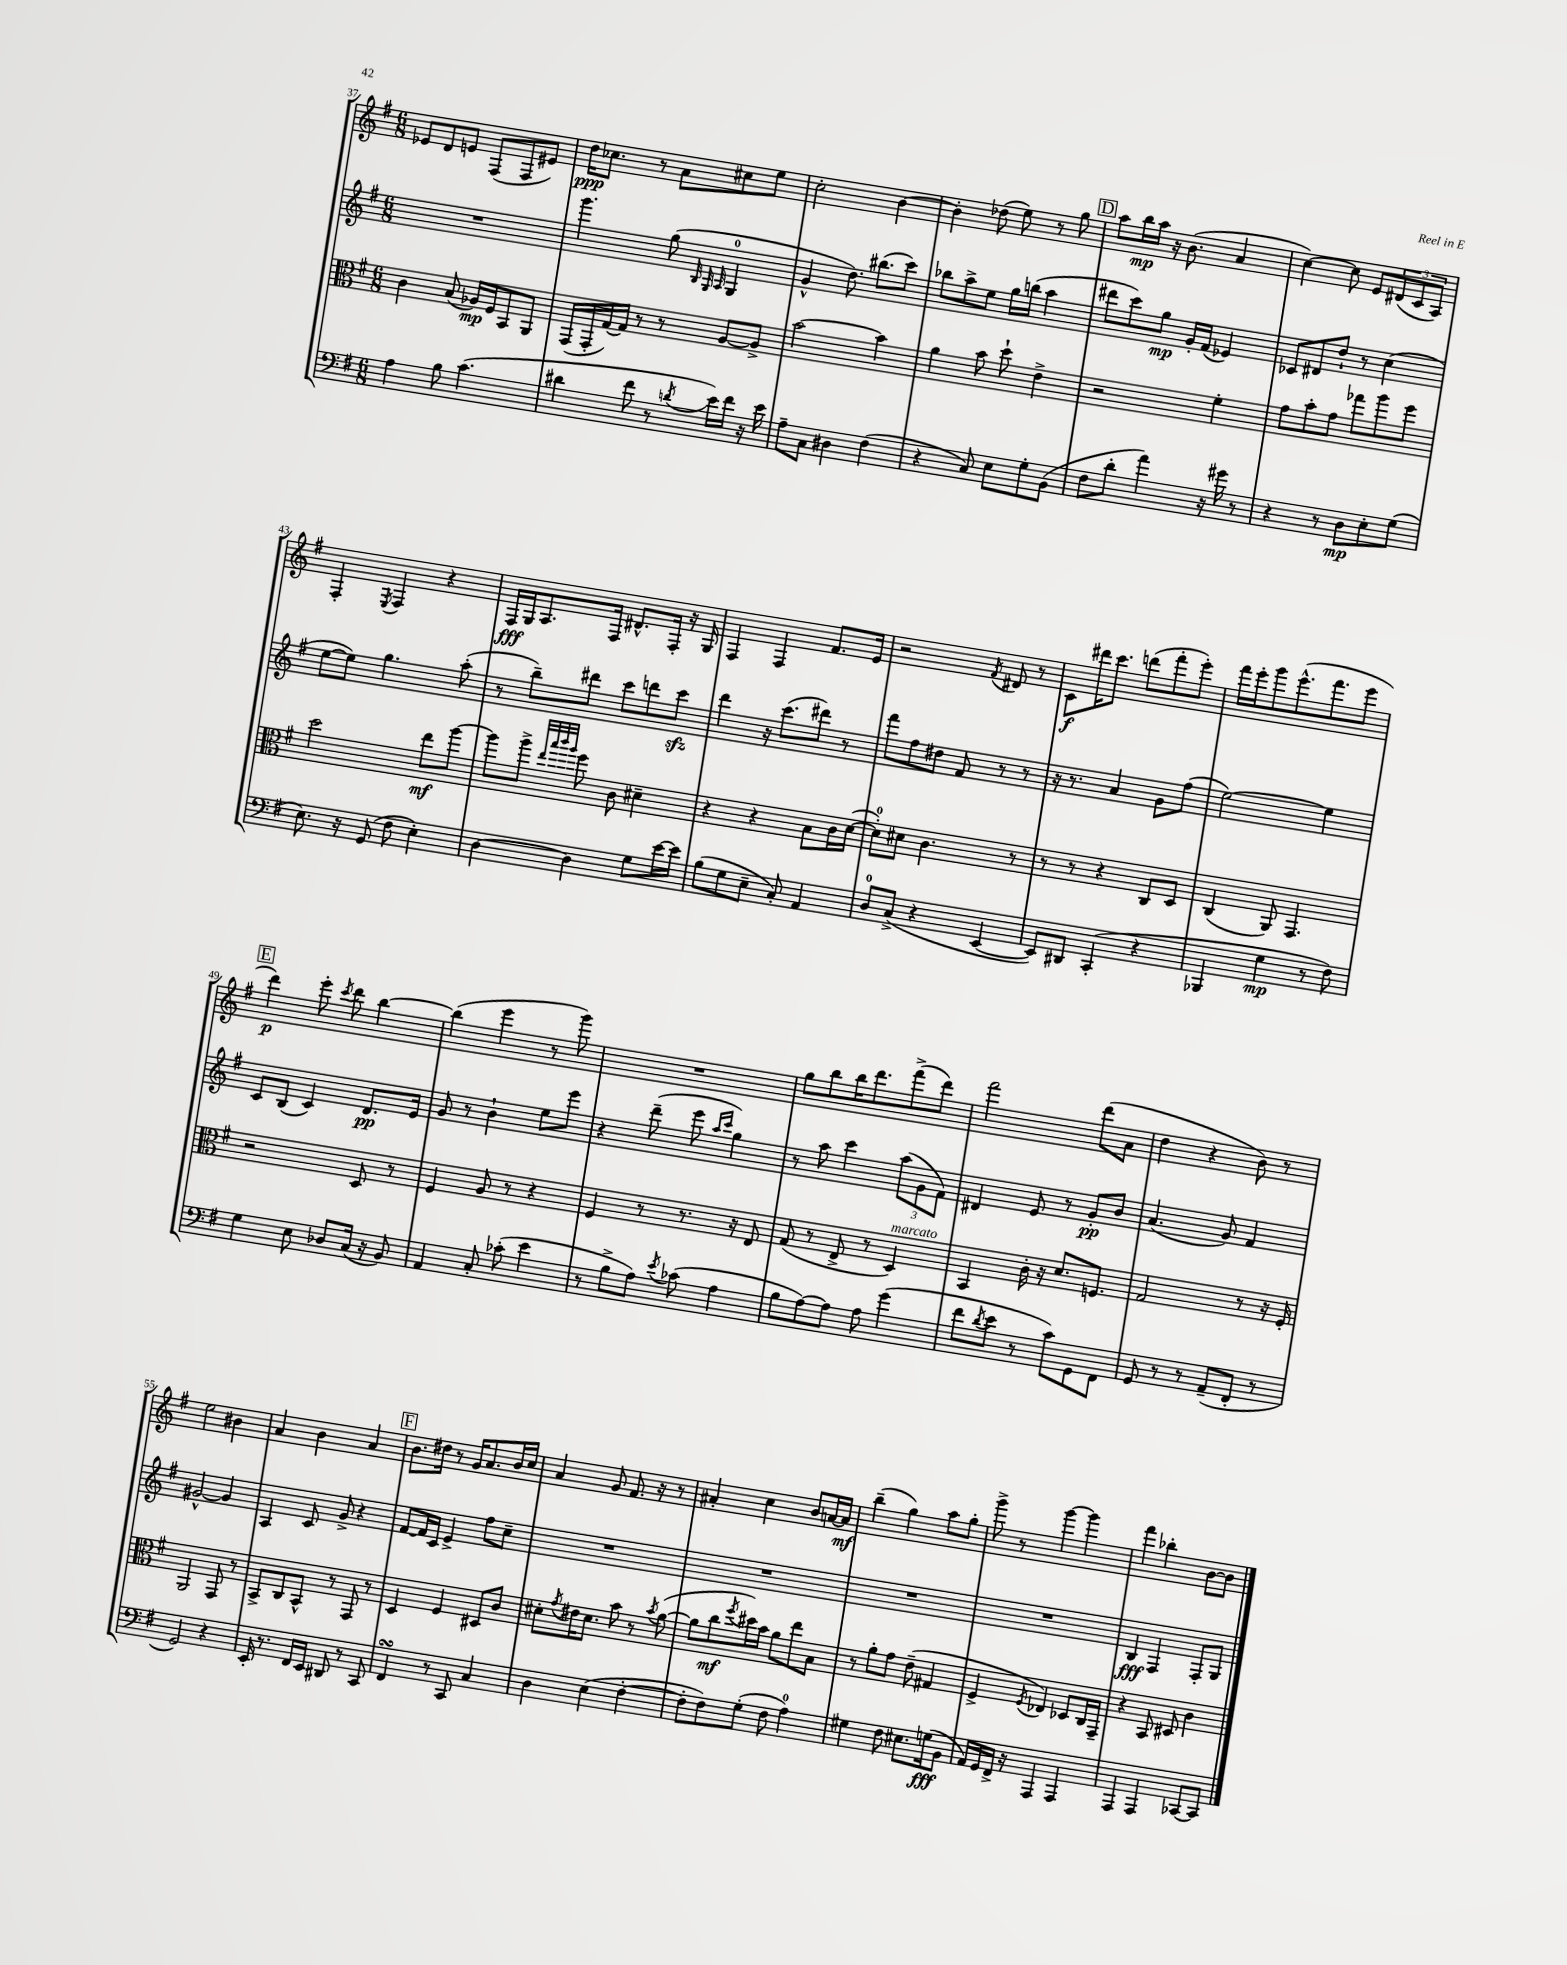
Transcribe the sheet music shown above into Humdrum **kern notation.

**kern	**kern	**kern	**kern
*staff4	*staff3	*staff2	*staff1
*clefF4	*clefC3	*clefG2	*clefG2
*k[f#]	*k[f#]	*k[f#]	*k[f#]
*M6/8	*M6/8	*M6/8	*M6/8
4A\	4c\	2.r	8e-/L
.	.	.	8d/
8B\	(8B/	.	8e/J
(4.c\	16A-/LL)	.	(8F#/L
.	16F#/J	.	.
.	8BB/	.	8F#/
.	8AA/J	.	8e#/J)
=	=	=	=
4d#\	(16GG/LL	4.ggg\	16dd\LK
.	16GG'/	.	8.cc-\J
.	[16G/)	.	.
.	16G/]JJ	.	.
8f#\	8r	.	8r
8r	8r	(8gg\	8a\L
.	.	32qqB/	.
.	.	32qqG/	.
8qd/	.	32qqA/	.
16e\LL)	[8A/L	4G/	8cc#\
16f#\JJ	.	.	.
16r	8A^/]J	.	8ee\J
16e\	.	.	.
=	=	=	=
8A~\L	[2b\	4g^^/	2cc'\
8C\J	.	.	.
4D#\	.	8.dd\)	.
.	.	(8.bb#\L	.
(4F#\	4b\]	.	[4b\
.	.	8ccc\J)	.
=	=	=	=
4r	4a\	8bb-\L	4b'\]
.	.	8aa^\	.
8C/)	8b\	8ee\J	(8dd-\
8E\L	8dd`\	16gg\LL	8ee\)
.	.	(16bb\JJ	.
8G'\	4e^\	4aa\	8r
(8BB\J	.	.	8gg\
=	=	=	=
8F#\L	2r	8ddd#\L	8aa\L
8d'\J	.	8ccc\)	16bb\L
.	.	.	16aa\JJ
4a\)	.	8gg\J	16r
.	.	.	(8.b\
.	.	16g'/LL	.
.	.	(16f#/JJ	.
16r	4f#'\	4e-/)	4a/
16g#\	.	.	.
8r	.	.	.
=	=	=	=
4r	8g\L	8c-/L	[4cc\)
.	8b'\	8d#/	.
8r	8g\J	8dd`/J	8cc\]
8D\L	8gg-\L	8r	8e/L
8E'\	8aa\	(4cc\	(12d#/
.	.	.	12c/
(8G\J	8ff#\J	.	.
.	.	.	12A/J)
=	=	=	=
8.E\)	2dd\	[8ee\L	4F#'/
.	.	8ee\]J)	.
16r	.	.	.
.	.	.	8qE/
(8GG/	.	4.gg\	4F#/
8F#\	.	.	.
4E'\)	8ee\L	.	4r
.	[8aa\J	(8aa'\	.
=	=	=	=
[4D\	8aa\]L	8r	16F#/LL
.	.	.	16G/J
.	8aa^\J	8bb~\L)	8.A/
.	32qqee/LLL	.	.
.	32qqbb/	.	.
.	32qqccc/	.	.
.	32qqaa/JJJ	.	.
4D\]	8ff#\	8ddd#\J	.
.	.	.	16F#/Jk
.	8c\	8ccc\L	8.d#^^/L
8G\L	4d#~\	8ddd\	.
.	.	.	16F#'/Jk
[16e\L	.	8ccc\J	16r
16e\]JJ	.	.	16G/
=	=	=	=
(8B\L	4r	4ddd\	4F#/
8G\	.	.	.
8E~\J	4r	16r	4F#/
.	.	(8.ccc\L	.
8C'/)	.	.	.
4AA/	8B\L	8ddd#\J)	8.f#/L
.	16c\L	8r	.
.	([16d\JJ	.	16e/Jk
=	=	=	=
8D/L	8d'\]L)	8fff#\L	2r
(8C^/J	8d#\J	8ff#\	.
4r	4.c\	8dd#\J	.
.	.	8f#/	.
.	.	.	8qf#/
[4EE/	.	8r	8d#/
.	8r	8r	8r
=	=	=	=
8EE/]L)	8r	16r	8c\L
.	.	8.r	.
8DD#/J	8r	.	16ddd#\K
.	.	.	8.ccc\J
(4CC'/	4r	4a/	.
.	.	.	(8ddd\L
4r	8C/L	8g\L	8fff#'\
.	8D/J	(8ff#\J	8eee'\J)
=	=	=	=
4BBB-/	(4C/	[2ee\)	16fff#\LL
.	.	.	16eee'\J
.	.	.	8ggg\
4G\	8AA/)	.	(8.eee^^\
.	4.GG/	.	.
.	.	.	8.fff#\
8r	.	4ee\]	.
8F#\)	.	.	8eee\J
=	=	=	=
4G\	2r	8c/L	4ddd\)
.	.	(8B/J	.
8E\	.	4c/)	8eee'\
.	.	.	8qccc/
8D-/L	.	.	8ddd\
(16C/Jk	8D/	8.d/L	[4bb\
16r	.	.	.
8BB/)	8r	.	.
.	.	16e/Jk	.
=	=	=	=
4AA/	4F#/	8g/	(4bb\]
.	.	8r	.
8C'/	8A/	4b`\	4eee\
(8c-'\	8r	.	.
4e\	4r	8ee\L	8r
.	.	8eee\J	8ggg\)
=	=	=	=
8r	4F#/	4r	2.r
8B^\L	.	.	.
8A\J)	8r	(8ddd~\	.
8qe/	.	.	.
(8c-\	8.r	8eee\	.
.	.	16qqaa/LL	.
.	.	16qqccc/JJ	.
4A\	.	4gg\)	.
.	16r	.	.
.	8E/	.	.
=	=	=	=
8B\L	(8G/	8r	8gg\L
[8A\)	8r	8aa\	8bb\
8A\]J	8E^/	4ccc\	16bb\K
.	.	.	8.ddd\
8A\	8r	.	.
(4g\	4D/)	(12aa\L	(8fff#^\
.	.	12g\	.
.	.	.	8ddd\J)
.	.	12f#\J)	.
=	=	=	=
8f#\L	4BB/	4d#/	2fff#\
8qd/	.	.	.
8e\J	.	.	.
8r	16c'\	8e/	.
.	16r	.	.
8c\L)	8.d/L	8r	.
8GG\	.	8g'/L	(8ddd\L
.	8.F/J	.	.
8FF#\J	.	8b/J	8a\J
=	=	=	=
8GG/	2G/	(4.a/	4dd\
8r	.	.	.
8r	.	.	4r
(8AA~/L	.	8g/)	.
8FF#'/J	8r	4f#/	8b\)
8r	16r	.	8r
.	16F#'/	.	.
=	=	=	=
2GG/)	2AA/	[2g#^^/	2ee\
4r	8GG/	4g#/]	4b#\
.	8r	.	.
=	=	=	=
16EE'/	8BB^/L	4A/	4a/
8.r	.	.	.
.	8C/	.	.
16FF#/LL	8BB^^/J	8c/	4b\
16EE/JJ	.	.	.
8DD#/	8r	8g^/	.
8r	8GG/	4r	4a/
8CC/	8r	.	.
=	=	=	=
4FF#/	4D/	[8f#/L	8.b\L
.	.	16f#/]L	.
.	.	16c/JJ	16dd#\Jk
8r	4F#/	4e^/	8r
8CC/	.	.	16g/LK
.	.	.	8.a/
4C/	8D#/L	8ff#\L	.
.	8c/J	8cc~\J	16b/L
.	.	.	16cc/JJ
=	=	=	=
4D\	8d#'\L	2.r	4a/
.	8qg/	.	.
.	16e#\K	.	.
.	8.d#\J	.	.
(4E\	.	.	8g/
.	8b\	.	8.f#/
[4F#'\	8r	.	.
.	.	.	16r
.	8qb/	.	.
.	([8a\	.	8r
=	=	=	=
8F#'\]L	8a\]L	2.r	4a#'/
8F#\)	8cc\	.	.
.	8qff#/	.	.
(8G'\J	16dd#\L)	.	4cc\
.	16b\JJ	.	.
8F#\	8a\L	.	.
4A\)	8ee\	.	8b/L
.	8B\J	.	[16a/L
.	.	.	16a/]JJ
=	=	=	=
4G#\	8r	2.r	(4bb~\
.	8a'\L	.	.
8F#\	8g\J	.	4gg\)
8.E#\L	(8e~\	.	.
.	4G#/	.	8aa\L
(16G\k	.	.	.
8BB\J	.	.	8gg'\J
=	=	=	=
16AA/LL)	4F#^/	2.r	8ggg^\
16GG/	.	.	.
16FF#^/JJ	.	.	8r
16r	.	.	.
.	8qF#/	.	.
4AAA/	4E-/)	.	[4ggg\
4AAA/	8D-/L	.	4ggg\]
.	16C/L	.	.
.	16GG~/JJ	.	.
=	=	=	=
4AAA/	4r	4B/	4fff#\
4AAA/	8BB/	4F#/	4bb-'\
.	8D#/	.	.
[8CC-/L	4c\	8F#'/L	[8b\L
8CC-/]J	.	8G/J	8b\]J
==	==	==	==
*-	*-	*-	*-
